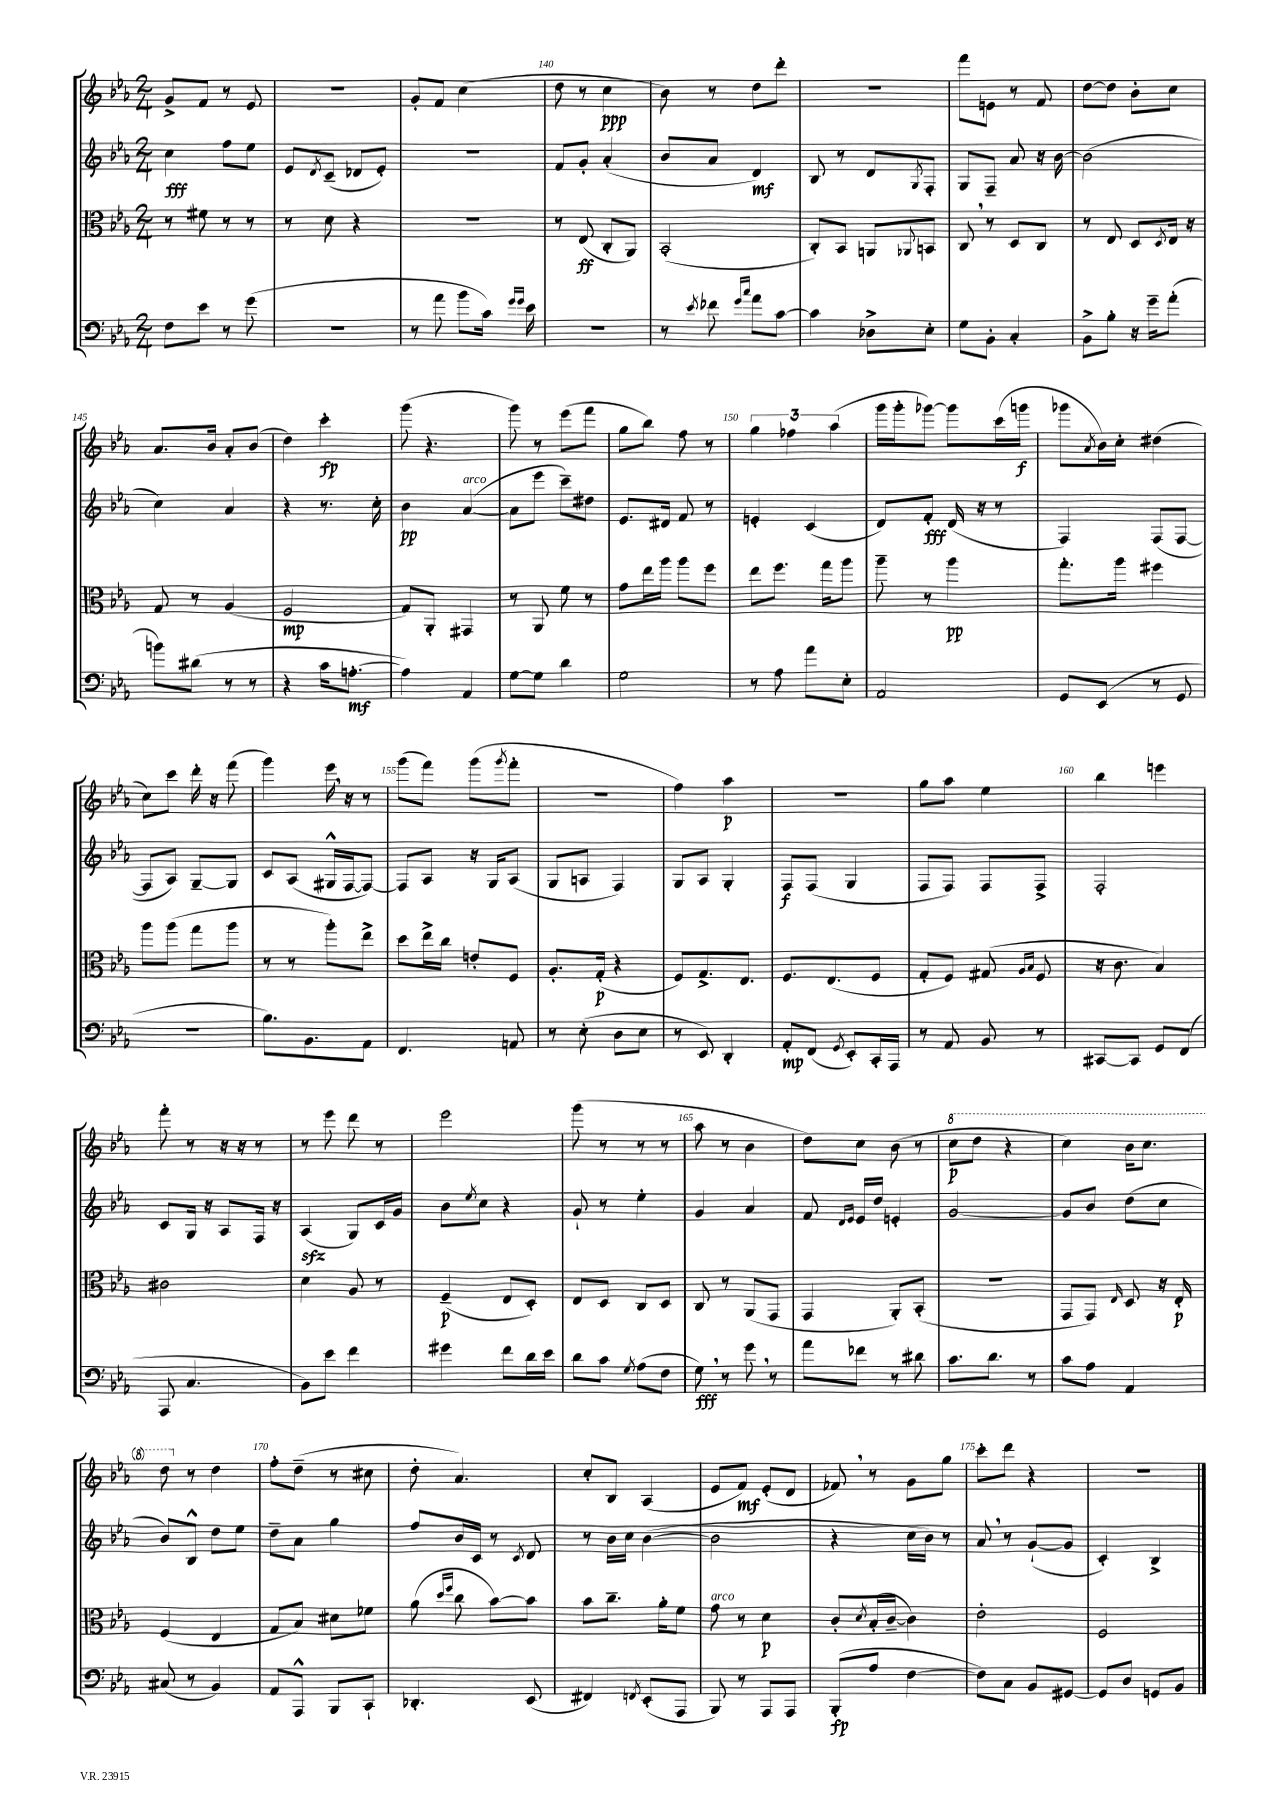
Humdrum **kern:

**kern	**kern	**kern	**kern
*staff4	*staff3	*staff2	*staff1
*clefF4	*clefC3	*clefG2	*clefG2
*k[b-e-a-]	*k[b-e-a-]	*k[b-e-a-]	*k[b-e-a-]
*M2/4	*M2/4	*M2/4	*M2/4
8F\L	8r	4cc\	8g^/L
8e-\J	8f#\	.	8f/J
8r	8r	8ff\L	8r
(8g\	8r	8ee-\J	8e-/
=	=	=	=
2r	8r	8e-/L	2r
.	.	8qd/	.
.	8d\	(8c~/J	.
.	4r	8d-/L	.
.	.	8e-'/J)	.
=	=	=	=
8r	2r	2r	8g'/L
8a-\	.	.	8f/J
8b-\L	.	.	(4cc\
16c\Jk)	.	.	.
16qqg/LL	.	.	.
16qqg/JJ	.	.	.
16e-\	.	.	.
=	=	=	=
2r	8r	8f/L	8dd\
.	(8E-/	8g'/J	8r
.	8C'/L	(4a-'/	4cc\
.	8AA-/J)	.	.
=	=	=	=
8r	(2BB-'/	8b-/L	8b-\)
8qe-/	.	.	.
8f-\	.	8a-/J	8r
16qqg/LL	.	.	.
16qqcc/JJ	.	.	.
8a-\L	.	4d/)	8dd\L
[8c\J	.	.	8ddd'\J
=	=	=	=
4c\]	8C'/L)	8B-/	2r
.	8BB-/J	8r	.
8D-^\L	8AA/L	8d/L	.
.	8qqAA-/	8qG/	.
8E-'\J	8BB/J	8F'/J	.
=	=	=	=
8G\L	8C/	8G/L	8fff\L
8BB-'\J	8r	8F~/J	8e\J
4C'/	8D/L	8a-/	8r
.	8C/J	16r	8f/
.	.	[16b-\	.
=	=	=	=
8BB-^\L	8r	(2b-\]	[8dd\L
8B-'\J	8E-/	.	8dd\]J
16r	8D/L	.	8b-'\L
16g~\LK	.	.	.
.	8qD/	.	.
(8a-'\J	16E-/Jk	.	8cc\J
.	16r	.	.
=	=	=	=
8b\L)	8G/	4cc\)	8.a-/L
(8d#\J	8r	.	.
.	.	.	16b-/Jk
8r	(4A-/	4a-/	8a-'/L
8r	.	.	(8b-/J
=	=	=	=
4r	2F/	4r	4dd\)
16c\LK	.	8.r	4ccc'\
[8.A'\J	.	.	.
.	.	16cc'\	.
=	=	=	=
4A\])	8G/L)	4b-\	(8ggg\
.	8AA-'/J	.	4.r
4AA-/	4GG#/	([4a-/	.
=	=	=	=
[8G\L	8r	8a-\]L	8ggg\)
8G\]J	8AA-/	8eee-\J	8r
4d\	8f\	8ccc~\L)	(8eee-\L
.	8r	8dd#\J	8fff\J
=	=	=	=
2G\	8g\L	8.e-/L	8gg\L
.	16ee-\L	.	8bb-\J)
.	16aa-\JJ	16d#/Jk	.
.	8aa-\L	8f/	8ff\
.	8ff\J	8r	8r
=	=	=	=
8r	8ee-\L	4e'/	6gg\
8A-\	8.ff\J	.	.
.	.	.	6ff-\
8a-\L	.	(4c/	.
.	16gg\LK	.	.
.	.	.	(6aa-\
8E-'\J	8aa-\J	.	.
=	=	=	=
2AA-/	8aa-~\	8d/L)	16ggg\LL
.	.	.	16ggg'\J
.	8r	8f'/J	[8ggg-\J)
.	4aa-\	(16d/	8ggg-\]L
.	.	16r	.
.	.	8r	(16ccc\L
.	.	.	16ggg\JJ
=	=	=	=
8GG/L	8.gg'\L	4F/)	8ggg-\L
.	.	.	8qa-/
(8EE-/J	.	.	16b-\L)
.	16aa-\Jk	.	16cc'\JJ
8r	4ff#\	(8F/L	(4dd#\
8GG/	.	[8F/J	.
=	=	=	=
2r	8aa-\L	8F/]L	8cc\L)
.	(8aa-\J	8A-/J)	8ccc\J
.	8gg\L	[8G~/L	16ddd'\
.	.	.	16r
.	8aa-\J	8G/]J	(8fff\
=	=	=	=
8.B-\L)	8r	8c/L	4ggg\)
.	8r	(8A-/J	.
8.BB-\	.	.	.
.	8aa-'\L)	16G#^^/LL	16eee-\
.	.	[16F/J	16r
8AA-\J	8ee-^\J	8F/_J)	8r
=	=	=	=
4.FF/	8dd\L	8F/]L	(8ggg\L
.	16ee-^\L	8A-/J	8fff\J)
.	16cc\JJ	.	.
.	8e'/L	16r	(8ggg\L
.	.	16G/LK	.
.	.	.	8qggg/
8AA/	8F/J	(8A-/J	8fff'\J
=	=	=	=
8r	8.A-'/L	8G/L	2r
(8E-'\	.	8A/J	.
.	(16G'/Jk	.	.
8D\L	4r	4F/)	.
8E-\J	.	.	.
=	=	=	=
8r	8F/L)	8G/L	4ff\)
8EE-/)	8.G^/	8A-/J	.
4DD'/	.	4G'/	4aa-\
.	8.E-/J	.	.
=	=	=	=
8AA-'/L	8.F/L	8F/L	2r
(8FF/J	.	(8F/J	.
.	(8.E-/	.	.
8qGG/	.	.	.
8EE-'/L)	.	4G/	.
16CC'/L	8F/J	.	.
16AAA-/JJ	.	.	.
=	=	=	=
8r	8G'/L	8F/L	8gg\L
8AA-/	8F/J)	8F/J)	8aa-\J
8BB-/	(8G#/	8F/L	4ee-\
.	16qqA-/LL	.	.
.	16qqB-/JJ	.	.
8r	8F/	8F^/J	.
=	=	=	=
[8CC#/L	16r	2F'/	4bb-\
.	8.c\	.	.
8CC#/]J	.	.	.
8GG/L	4B-/)	.	4eee\
(8FF/J	.	.	.
=	=	=	=
8AAA-/	2c#\	8c/L	8fff'\
4.C/	.	16G/Jk	8r
.	.	16r	.
.	.	8A-/L	16r
.	.	.	16r
.	.	16F/Jk	8r
.	.	16r	.
=	=	=	=
8BB-\L)	4d\	(4A-/	8r
8e-\J	.	.	8eee-\
4f\	8A-/	8G/L)	8ddd\
.	8r	16c/L	8r
.	.	16g/JJ	.
=	=	=	=
4g#\	(4F~/	8b-\L	2eee-\
.	.	8qee-/	.
.	.	8cc\J	.
8f\L	8E-/L	4r	.
16d\L	8D'/J)	.	.
16e-\JJ	.	.	.
=	=	=	=
8d\L	8E-/L	8g`/	(8ggg\
8c\J	8D/J	8r	8r
8qG/	.	.	.
(8A-\L	8C/L	4ee-'\	8r
8F\J	8D/J	.	8r
=	=	=	=
8G\)	8C/	4g/	8aa-\
8r	8r	.	8r
8g\	(8AA-/L	4a-/	4b-\
8r	8GG/J	.	.
=	=	=	=
8a-\L	4GG/	8f/	8dd\L)
.	.	16qqd/LL	.
.	.	16qqe-/JJ	.
8f-\J	.	16e-/LL	8cc\J
.	.	16dd/JJ	.
8r	8AA-'/L)	4e'/	(8b-\
8d#\	(8BB-'/J	.	8r
=	=	=	=
8.c\L	2r	[2g/	8ccc\L
.	.	.	8ddd\J
8.d\J	.	.	.
.	.	.	4r
8r	.	.	.
=	=	=	=
8c\L	8GG/L	8g/]L	4ccc\)
8A-\J	8GG/J)	8b-/J	.
.	16qqE-/	.	.
4AA-/	8D/	(8dd\L	16bb-\LK
.	.	.	8.ccc\J
.	16r	8cc\J	.
.	16E-'/	.	.
=	=	=	=
(8C#/	(4F/	8b-/L)	8ddd\
8r	.	8B-^^/J	8r
4BB-/)	4E-/	8dd\L	4dd\
.	.	8ee-\J	.
=	=	=	=
8AA-/L	8G/L	8dd~\L	8ff'\L
8AAA-^^/J	8B-/J)	8a-\J	(8dd~\J
8BBB-/L	8d#\L	4gg\	8r
8CC`/J	8f-\J	.	8cc#\
=	=	=	=
4.DD-'/	(8a-\	8ff/L	8dd'\
.	16qqdd/LL	.	.
.	16qqff/JJ	.	.
.	8cc\	16b-/L	4.a-/)
.	.	16c/JJ	.
.	[8b-\L)	8r	.
.	.	8qc/	.
(8EE-/	8b-\]J	8d/	.
=	=	=	=
4FF#/)	8b-\L	8r	8cc'/L
.	8.cc~\J	16b-\LL	8B-/J
.	.	16cc\JJ	.
8qFF/	.	.	.
(8EE-'/L	.	([4b-\	(4A-/
.	16a-'\LK	.	.
8AAA-/J	8f\J	.	.
=	=	=	=
8BBB-/)	8g\	2b-\]	8e-/L
8r	8r	.	8f/J)
8AAA-/L	4d\	.	(8e-'/L
8AAA-/J	.	.	8d/J
=	=	=	=
(8BBB-'/L	8c'/L	4r	8f-/)
.	8qd/	.	.
8A-/J	(16B-'/L	.	8r
.	[16c~/JJ	.	.
[4F\	4c\])	16cc\LL	8g\L
.	.	16b-\JJ)	.
.	.	8r	8gg\J
=	=	=	=
8F\]L)	2e-'\	8a-/	8ccc'\L
8C\J	.	8r	8ddd\J
8BB-/L	.	([8g`/L	4r
[8GG#/J	.	8g/]J	.
=	=	=	=
8GG#/]L	2F/	4c'/)	2r
8D/J	.	.	.
8GG/L	.	4B-^/	.
8BB-/J	.	.	.
==	==	==	==
*-	*-	*-	*-
